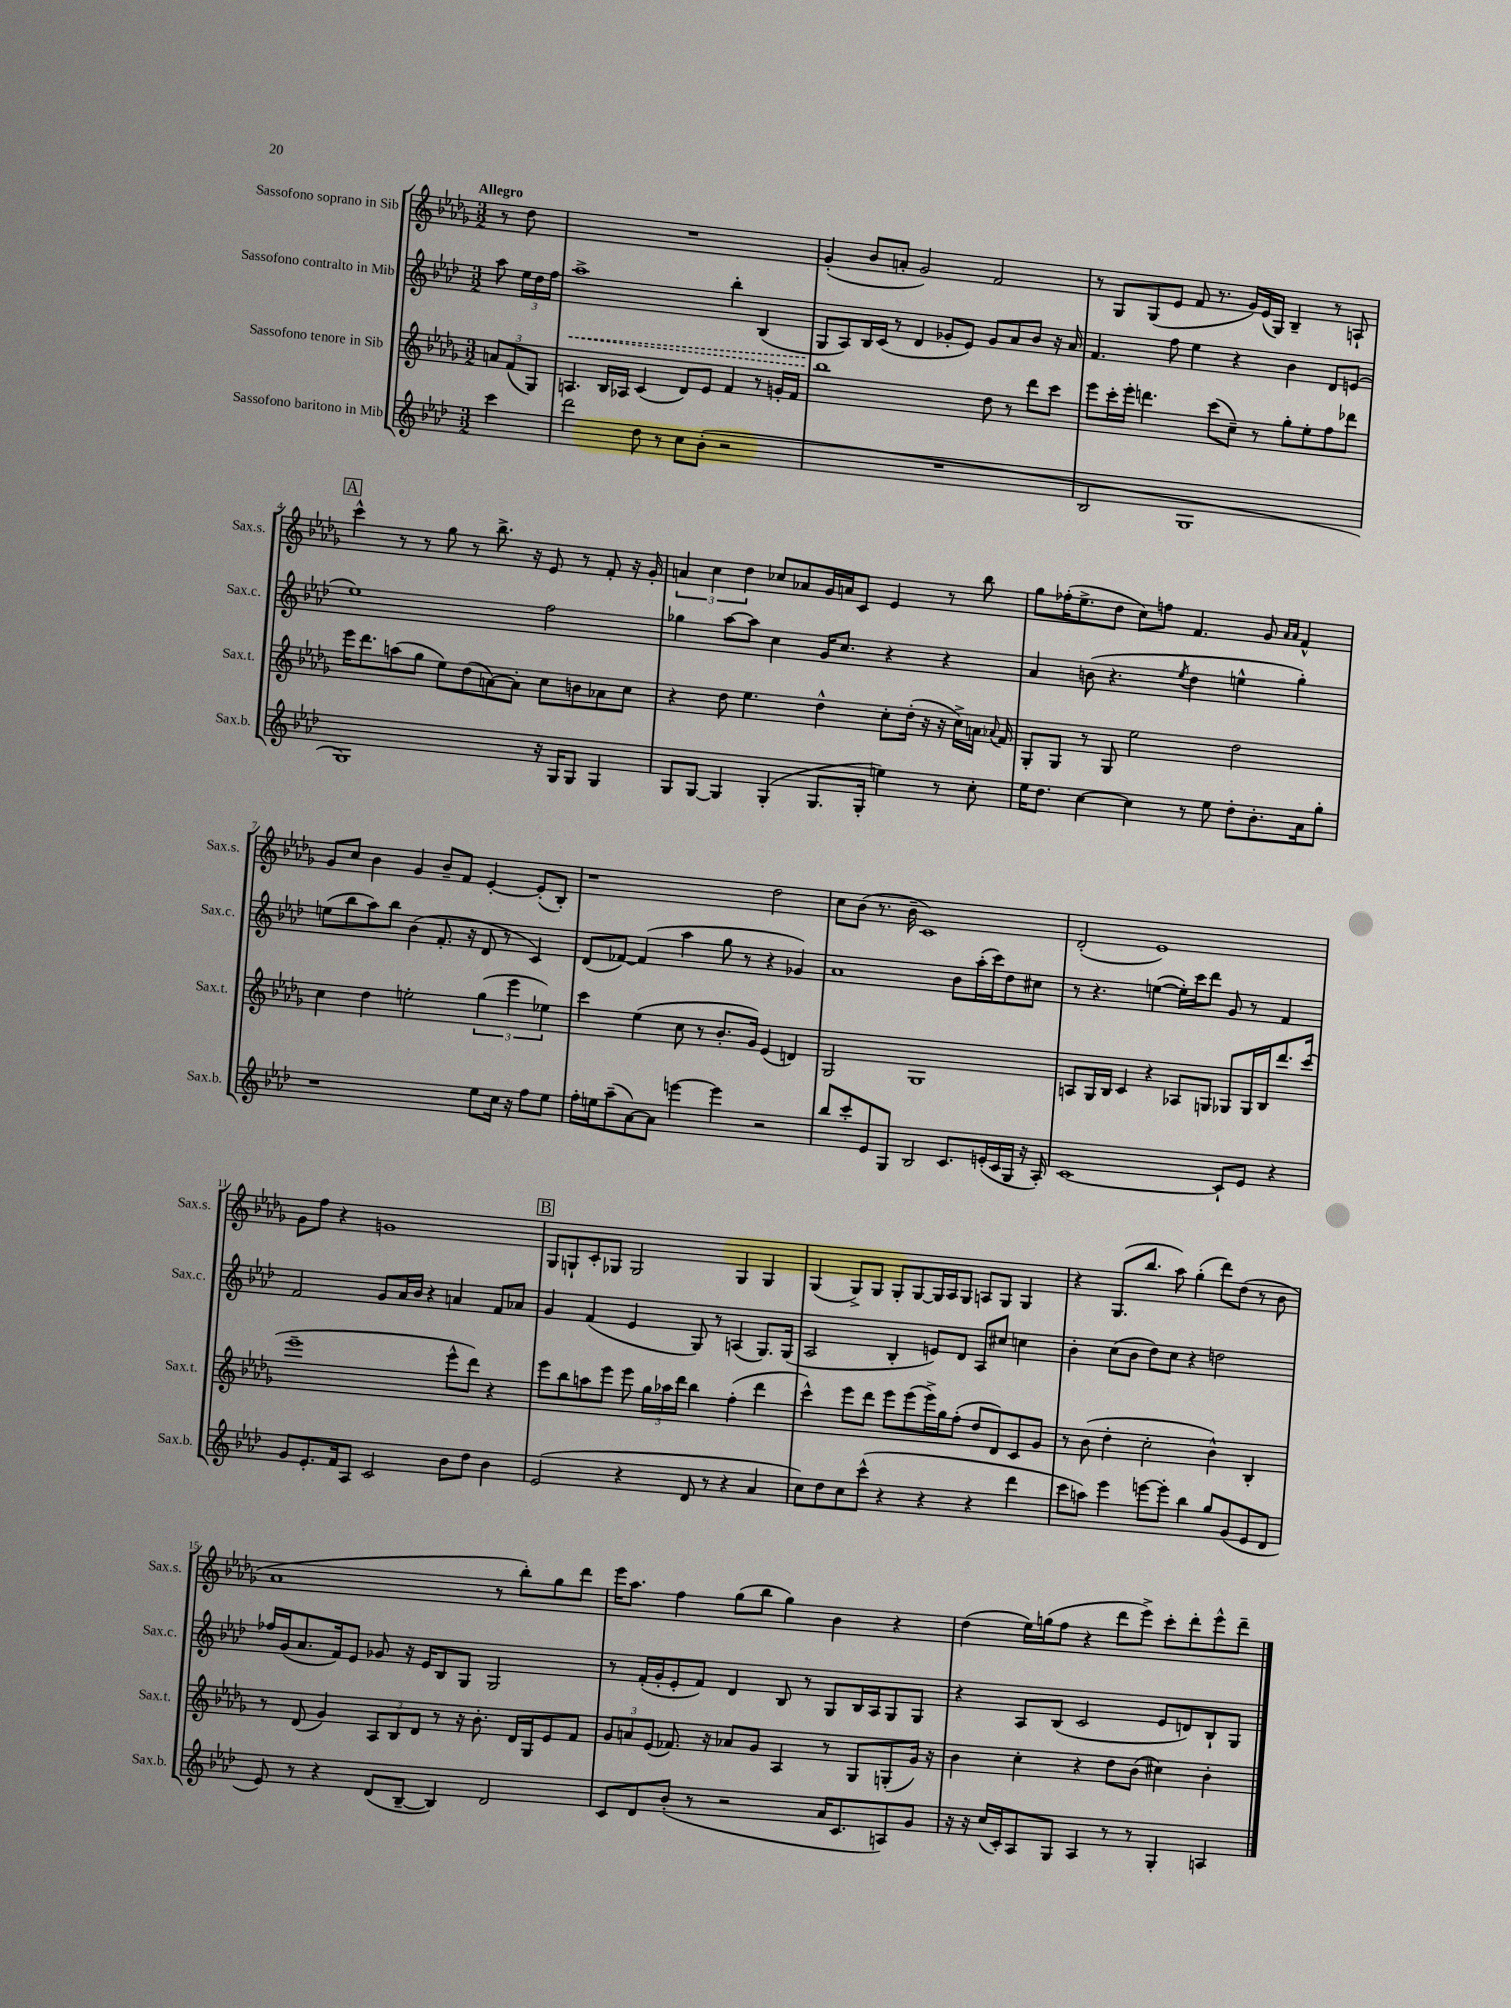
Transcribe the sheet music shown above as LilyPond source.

<<
\new StaffGroup <<
\new Staff = "s0" \with { instrumentName = "Sassofono soprano in Sib" shortInstrumentName = "Sax.s." } {
    \clef treble \key des \major \numericTimeSignature \time 3/2 \partial 4 \tempo "Allegro"
    \autoBeamOff r8 des''8 |
    R1. |
    ges'4-.( bes'8[ a'8]-. ges'2) f'2 |
    r8 ges8[ ges8( ees'8] f'8 r8. ges'16[) ees'16( ges16]) bes4-- r8 a8-! |
    \mark \markup { \box "A" } c'''4-^ r8 r8 ges''8 r8 bes''8.-> r16 ees'8 r8 f'8-. r16 ges'16-. |
    \tuplet 3/2 { a'4 c''4 des''4 } ces''8[ aes'8 ges'16 a'16 c'8] ees'4 r8 bes''8 |
    ges''8[ fes''16-.( ees''8.-> des''8] c''8[) f''8] f'4. ges'8 \grace { aes'16[ aes'16] } f'4-^ |
    ges'8[ c''8] bes'4 ges'4 bes'8[-- f'8] ees'4~-. ees'8[-.( bes8]-.) |
    r1 des''2 |
    c''8[ bes'8]( r8. bes'16-- c'1) |
    des'2-.( ees'1) |
    ges'8[ f''8] r4 g'1 |
    \mark \markup { \box "B" } ges8[ g8-! c'8-. ges8] ges2 ges4 ges4 |
    ges4( ges8[->) ges8] ges8[-. ges8~ ges16 aes16 ges8] a8[ ges8] ges4 |
    r4 ges8.[( bes''8.] aes''8) ges''4-.( des'''8[) des''8]( r8 bes'8 |
    aes'1 r8 bes''8[-.) ges''8 des'''8] |
    ees'''16[ aes''8.] f''4 ges''8[( bes''8] ges''4) bes'4 r4 |
    des''4( ees''16[) g''16( f''8] r4 des'''8[ ees'''8]->) c'''8[-. des'''8-. ees'''8-^ des'''8]-- \bar "|." |
}
\new Staff = "s1" \with { instrumentName = "Sassofono contralto in Mib" shortInstrumentName = "Sax.c." } {
    \clef treble \key aes \major \numericTimeSignature \time 3/2 \partial 4
    \autoBeamOff aes''8 \tuplet 3/2 { ees''16[ des''16 f''16] } |
    \once \override Hairpin.style = #'dashed-line aes''1->\< bes''4-. bes4( |
    g8[\! aes8) bes16 c'16]( r8 des'4 ges'8[-. ees'8]) ges'8[ aes'8 bes'8] r16 aes'16 |
    f'4. f''8 ees''4 r4 bes'4 des'8[ e'8]( |
    \mark \markup { \box "A" } ees''1) f''2 |
    ges''4 aes''8[~ aes''8] c''4 g'16[ c''8.] r4 r4 |
    aes'4 b'8( r4. \acciaccatura { ees''8 } des''4 e''4-^ g''4-.) |
    e''8[( bes''8 aes''8) bes''8] bes'4( f'8.-. r16 des'8 r8 c'4) |
    des'8[( fes'8]~) fes'4( aes''4 g''8 r8 r4 ges'4) |
    aes'1 bes'8[ aes''16-.( c'''16) des''8 cis''8] |
    r8 r4. e''4~( e''16[-.) c'''16 des'''8] g'8 r8 f'4 |
    f'2 g'8[ aes'16 bes'16] r4 a'4 f'8[ aes'8] |
    \mark \markup { \box "B" } g'4 f'4( ees'4 g8) r8 a4( g8.[) g16]( |
    aes2 bes4-. e'8[) des'8] aes8[ cis''8] c''4 |
    bes'4-. c''8[( bes'8] des''8[) c''8] r4 d''2 |
    fes''16[ g'16( aes'8. f'16) ees'8] ges'8 r16 ees'16[ bes8 g8] g2 |
    r8 f'16[-.( g'16-. ees'8-. f'8]) des'4 bes8 r8 g8[ bes16 aes16 g8 g8] |
    r4 aes8[ bes8]( c'2 ees'8[ d'8) bes8-! g8] \bar "|." |
}
\new Staff = "s2" \with { instrumentName = "Sassofono tenore in Sib" shortInstrumentName = "Sax.t." } {
    \clef treble \key des \major \numericTimeSignature \time 3/2 \partial 4
    \autoBeamOff \tuplet 3/2 { a'8[ f'8( ges8]) } |
    a4. bes16[ aes16] c'4( des'8[) ees'8] f'4 r8 g'16[-. f'16] |
    bes''1 des''8 r8 des'''8[ c'''8] |
    ees'''8[ c'''16-. ees'''16]-. d'''4. c'''8[( c''8]--) r8 ges''8[-. ees''8-. f''8 des'''8] |
    \mark \markup { \box "A" } ees'''16[ des'''8. a''8( ges''8] ees''8[) des''8( a'8~) a'8]-. c''8[ b'8 aes'8 c''8] |
    r4 des''8 ees''4. des''4-^ c''8[-. des''16]-.( r16 r16 c''16[->) a'16] \appoggiatura { aes'8 } f'16 |
    ges8[-. ges8] r8 ges8 ees''2 des''2 |
    c''4 des''4 e''2-. \tuplet 3/2 { ges''4( ees'''4 ees''4) } |
    c'''4 ees''4( c''8 r8 bes'8.[-. ges'16]) ees'4( d'4) |
    ges2 ges1 |
    a8[ ges16 bes16] c'4 r4 aes8[ g8] ges8[ ges16 bes16 des'''8. c'''16]( |
    ees'''1-- ees'''8[-^ des'''8]) r4 |
    \mark \markup { \box "B" } ees'''8[ bes''8 a''8 ees'''8] ees'''8 \tuplet 3/2 { ges''16[ aes''16 des'''16] } bes''4 f''4-.( des'''4 |
    c'''4-^) ees'''8[ des'''8] ees'''8[ ees'''8( ees'''16->) ges''16 f''8]-.( des''8[ des'8) c'8 ges'8] |
    r8 bes'8( des''4-. c''2-. bes'4-^) bes4-. |
    r8 des'8( ges'4) \tuplet 3/2 { aes8[ bes8 des'8] } r8 r16 bes'8.-. des'16[ ges16 ees'8 f'8] |
    \tuplet 3/2 { ges'8[ a'8 ees'8]( } fes'8.) r16 aes'8[ ges'8] aes4 r8 ges8[ g8-.( ges'16]) r16 |
    bes'4 c''4-. r4 des''8[ bes'8]( cis''4) bes'4-. \bar "|." |
}
\new Staff = "s3" \with { instrumentName = "Sassofono baritono in Mib" shortInstrumentName = "Sax.b." } {
    \clef treble \key aes \major \numericTimeSignature \time 3/2 \partial 4
    \autoBeamOff c'''4 |
    des'''2 des''8 r8 c''8[ bes'8]-.( r2 |
    R1. |
    bes2 g1 |
    \mark \markup { \box "A" } g1) r16 g16[ g8] g4 |
    g8[ g8]~ g4 g4-.( g8.[ g16]-. e''4) r8 c''8-. |
    ees''16[ des''8.] c''4~ c''4 r8 ees''8 des''8[-. bes'8.-. aes'16 g''8]-. |
    r1 ees''8[ c''16] r16 f''8[ ees''8] |
    f''16[-. e''16 aes''8--( aes'8~) aes'8] e'''4~ e'''4 r2 |
    bes''8[ c'''8-. ees'8 g8] bes2 c'8.[ e'16-.( c'16 g16] r16 aes16-.) |
    c'1~ c'8[-! ees'8] r4 |
    g'8[ ees'8.-. f'16 aes8] c'2 bes'8[ des''8] bes'4 |
    \mark \markup { \box "B" } ees'2( r4 des'8 r8 r4 aes'4 |
    c''8[) des''8 c''8 c'''8]-^( r4 r4 r4 des'''4 |
    c'''8[ a''8]) ees'''4 e'''8[~ e'''8]-. bes''4 g''8[ g'8( ees'8 des'8] |
    ees'8) r8 r4 des'8[( bes8]~-- bes4) des'2 |
    c'8[ des'8 bes'8]-.( r8 r2 aes'16[ c'8. a8) g'8] |
    r16 r16 c''16[( c'16-.) aes8 g8] aes4 r8 r8 g4-. a4 \bar "|." |
}
>>
>>
